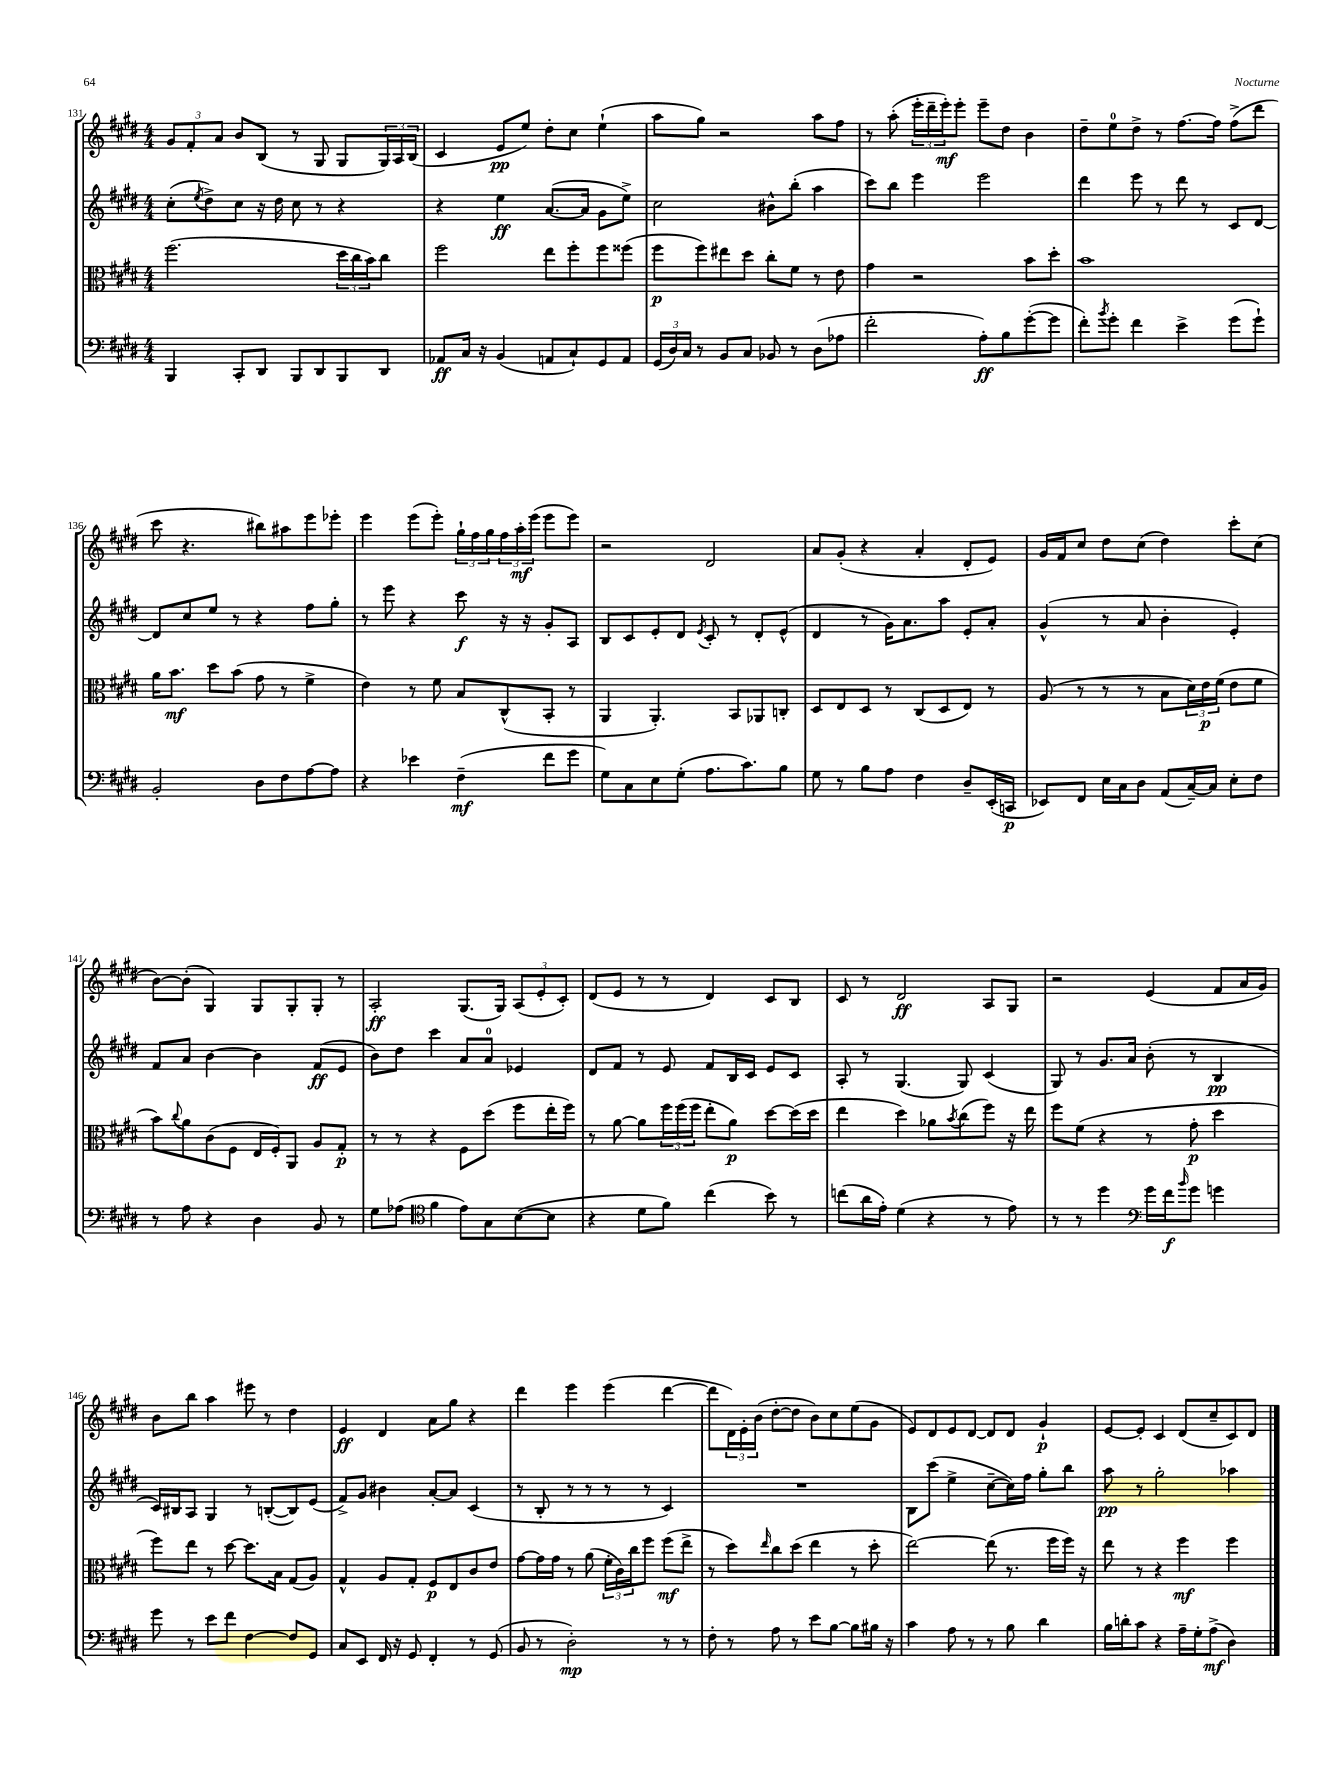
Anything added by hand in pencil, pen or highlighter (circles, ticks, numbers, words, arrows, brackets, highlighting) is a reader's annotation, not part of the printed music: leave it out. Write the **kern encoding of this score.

**kern	**kern	**kern	**kern
*staff4	*staff3	*staff2	*staff1
*clefF4	*clefC3	*clefG2	*clefG2
*k[f#c#g#d#]	*k[f#c#g#d#]	*k[f#c#g#d#]	*k[f#c#g#d#]
*M4/4	*M4/4	*M4/4	*M4/4
4BBB	(2.ff#	(8cc#'	12g#
.	.	.	12f#'
.	.	8qee	.
.	.	8dd#^)	.
.	.	.	12a
8CC#'	.	8cc#	8b
8DD#	.	16r	(8B
.	.	16dd#	.
8BBB	.	8cc#	8r
8DD#	.	8r	8G#
8BBB	24dd#	4r	8G#
.	24cc#	.	.
.	24b)	.	.
8DD#	8cc#	.	24G#)
.	.	.	24A
.	.	.	(24B
=	=	=	=
8AA-	2ff#	4r	4c#
16C#	.	.	.
16r	.	.	.
(4BB	.	4ee	8e
.	.	.	8ee)
8AA	8ee	([8.a	8dd#'
8C#`)	8ff#'	.	8cc#
.	.	16a]	.
8GG#	8ff#	8g#	(4ee`
8AA	(8ff##	8ee^)	.
=	=	=	=
(24GG#	8ff#	2cc#	8aa
24D#)	.	.	.
24C#	.	.	.
8r	8ff#)	.	8gg#)
8BB	8ee#	.	2r
8C#	8dd#	.	.
8BB-	8cc#'	8b#^^	.
8r	8f#	(8bb'	.
(8D#	8r	4aa	8aa
8A-	8e	.	8ff#
=	=	=	=
2f#'	4g#	8ccc#)	8r
.	.	8bb	(8aa'
.	2r	4eee	24eee'
.	.	.	24ddd#~
.	.	.	24eee')
.	.	.	8eee'
8A')	.	2eee	8eee~
8B	.	.	8dd#
([8g#'	8b	.	4b
8g#]	8dd#'	.	.
=	=	=	=
8f#')	1b	4ddd#	8dd#~
8qb	.	.	.
8g#'	.	.	8ee
4f#	.	8eee	8dd#^
.	.	8r	8r
4e^	.	8ddd#	[8.ff#
.	.	8r	.
.	.	.	16ff#]
(8g#	.	8c#	(8ff#^
8g#`)	.	[8d#	8ddd#
=	=	=	=
2BB'	16a	8d#]	8ccc#
.	8.b	.	.
.	.	8cc#	4.r
.	8dd#	8ee	.
.	(8b	8r	.
8D#	8g#	4r	8bb#)
8F#	8r	.	8aa#
[8A	4f#^	8ff#	8eee
8A]	.	8gg#'	8eee-'
=	=	=	=
4r	4e)	8r	4eee
.	.	8eee	.
4e-	8r	4r	(8eee
.	8f#	.	8eee')
(4F#~	8B	8ccc#	24gg#`
.	.	.	24ff#
.	.	.	24gg#
.	(8C#^^	16r	24ff#
.	.	.	24aa'
.	.	16r	.
.	.	.	(24eee
8f#	8BB'	8g#'	8eee
8g#	8r	8A	8eee)
=	=	=	=
8G#)	4AA	8B	2r
8C#	.	8c#	.
8E	4.AA')	8e'	.
(8G#'	.	8d#	.
.	.	8qe	.
8.A	.	8c#'	2d#
.	8BB	8r	.
8.c#)	.	.	.
.	8AA-	8d#'	.
8B	8C'	(8e^^	.
=	=	=	=
8G#	8D#	4d#	8a
8r	8E	.	(8g#'
8B	8D#	8r	4r
8A	8r	16g#)	.
.	.	8.a	.
4F#	(8C#	.	4a'
.	8D#	8aa	.
8D#~	8E)	8e'	8d#'
(16EE'	8r	8a'	8e)
16CC	.	.	.
=	=	=	=
8EE-)	(8A	(4g#^^	16g#
.	.	.	16f#
8FF#	8r	.	8cc#
16E	8r	8r	8dd#
16C#	.	.	.
8D#	8r	8a	(8cc#
(8AA	8B	4b'	4dd#)
[16C#~)	24d#)	.	.
.	24e	.	.
16C#]	.	.	.
.	(24f#	.	.
8E'	8e	4e')	8ccc#'
8F#	8f#	.	(8cc#
=	=	=	=
8r	8b)	8f#	[8b)
.	8qqcc#	.	.
8A	8a	8a	(8b']
4r	(8c#	[4b	4G#)
.	8F#	.	.
4D#	16E	4b]	8G#
.	16F#')	.	.
.	8AA	.	8G#'
8BB	8A	(8f#	8G#'
8r	8G#'	8e	8r
=	=	=	=
8G#	8r	8b)	2A'
(8A-	8r	8dd#	.
*clefC4	*	*	*
4f#	4r	4ccc#	.
8e)	8F#	8a	(8.G#
8G#	(8dd#	8a	.
.	.	.	16G#)
([8B	8ff#	4e-	(12A
.	.	.	12e'
8B]	16ee'	.	.
.	.	.	12c#')
.	16ff#)	.	.
=	=	=	=
4r	8r	8d#	(8d#
.	[8a	8f#	8e
8d#	8a]	8r	8r
8f#)	24ff#	8e	8r
.	(24ff#	.	.
.	24ff#	.	.
(4cc#	8ee'	8f#	4d#)
.	8a)	16B	.
.	.	16c#	.
8b)	[8dd#	8e	8c#
8r	(16dd#]	8c#	8B
.	16dd#	.	.
=	=	=	=
(8cc	4ee	8A'	8c#
16a	.	8r	8r
16e')	.	.	.
(4d#	4dd#)	(4.G#	2d#
4r	8a-	.	.
.	8qb	.	.
.	(8cc#	8G#)	.
8r	8ff#)	(4c#	8A
8e)	16r	.	8G#
.	16ee	.	.
=	=	=	=
8r	8ff#	8G#)	2r
8r	(8f#	8r	.
4dd#	4r	8.g#	.
.	.	16a	.
*clefF4	*	*	*
16g#	8r	(8b'	(4e
16f#	.	.	.
16qqb	.	.	.
8g#	8g#'	8r	.
4g	4dd#	4B	8f#
.	.	.	16a
.	.	.	16g#)
=	=	=	=
8g#	8ff#)	16c#)	8b
.	.	16B#	.
8r	8ee	8A	8bb
8e	8r	4G#	4aa
8f#	[8dd#	.	.
[4F#	8.dd#]	8r	8eee#
.	.	([8B'	8r
.	16B	.	.
8F#]	(8G#	8B])	4dd#
8GG#	8A)	(8e	.
=	=	=	=
8C#	4G#^^	8f#^)	4e
8EE	.	8g#	.
16FF#	8A	4b#	4d#
16r	.	.	.
8GG#	8G#'	.	.
4FF#'	8F#	[8a'	8a
.	8E	8a]	8gg#
8r	8c#	(4c#	4r
(8GG#	8e	.	.
=	=	=	=
8BB	[8g#	8r	4ddd#
8r	16g#]	8B'	.
.	16g#	.	.
2D#')	8r	8r	4eee
.	(8a	8r	.
.	24f#'	8r	(4eee
.	24c#)	.	.
.	24cc#	.	.
.	8ff#	8r	.
8r	(8ff#	4c#)	[4ddd#
8r	8ee^	.	.
=	=	=	=
8F#'	8r	1r	8ddd#]
8r	8dd#)	.	24d#)
.	.	.	24e'
.	.	.	(24b
.	16qqee	.	.
8A	8cc#	.	[8dd#'
8r	(8dd#	.	8dd#]
8e	4ee	.	8b)
[8B	.	.	8cc#
8B]	8r	.	(8ee
16B#	8dd#'	.	8g#
16r	.	.	.
=	=	=	=
4c#	[2ee)	8B	8e)
.	.	(8ccc#	8d#
8A	.	4ee^	8e
8r	.	.	[8d#
8r	(8ee]	[8cc#~	8d#]
8B	8.r	16cc#])	8d#
.	.	16ff#	.
4d#	.	8gg#'	4g#`
.	16ff#	.	.
.	16ff#)	8bb	.
.	16r	.	.
=	=	=	=
16B	8ee	8aa	[8e
16d'	.	.	.
8c#	8r	8r	8e']
4r	4r	2gg#'	4c#
16A~	4ff#	.	(8d#
16G#'	.	.	.
(8A^	.	.	8cc#~
4D#)	4ff#	4aa-	8c#)
.	.	.	8d#
==	==	==	==
*-	*-	*-	*-
